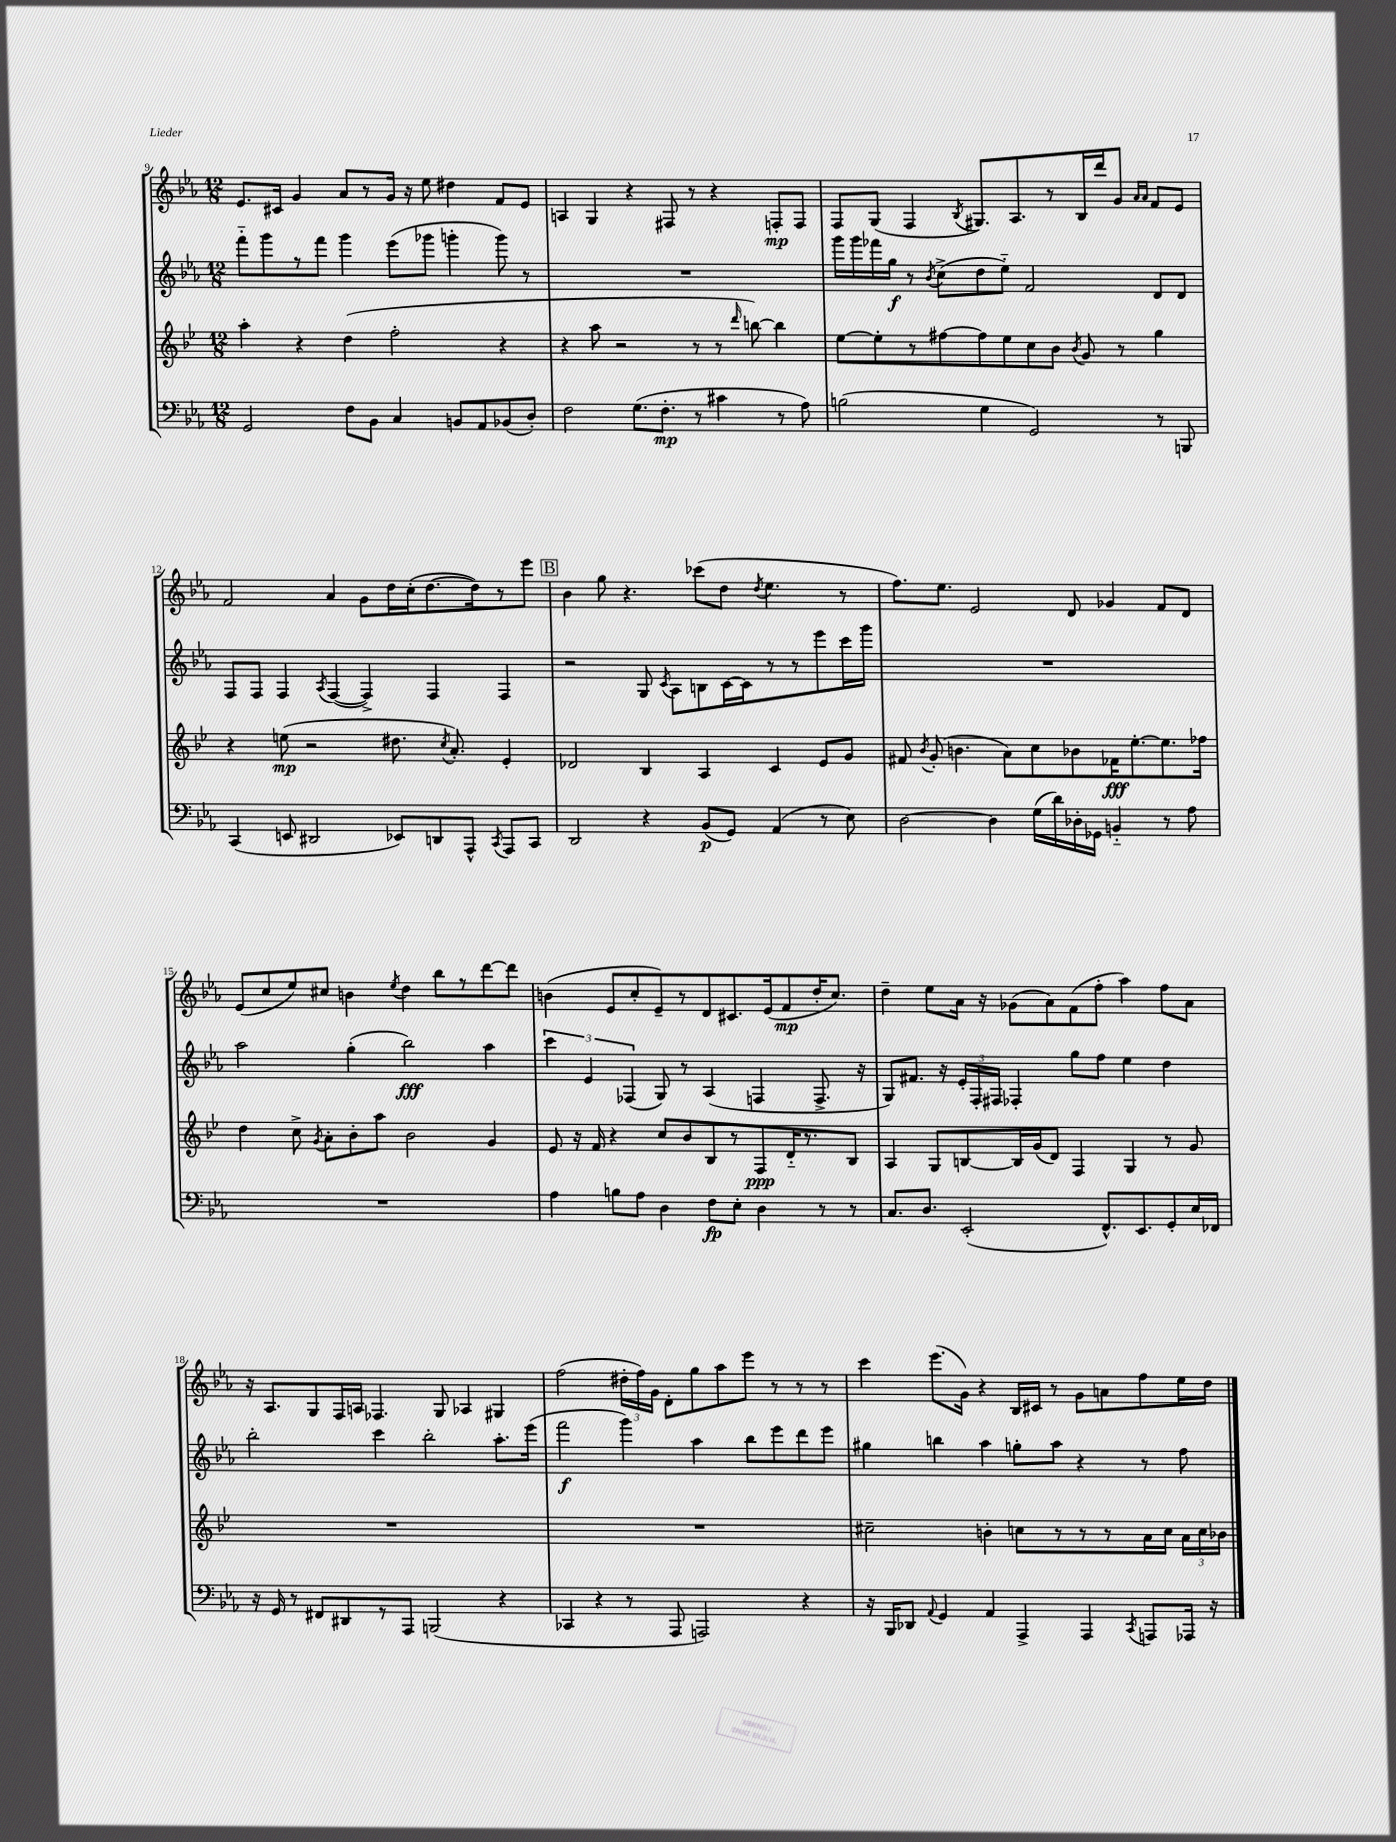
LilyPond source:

<<
\new StaffGroup <<
\new Staff = "s0" {
    \clef treble \key ees \major \numericTimeSignature \time 12/8
    \autoBeamOff ees'8.[ cis'16] g'4 aes'8[ r8 g'16] r16 ees''8 dis''4 f'8[ ees'8] |
    a4 g4 r4 fis8 r8 r4 f8[-.\mp f8] |
    f8[ g8]( f4 \acciaccatura { bes8 } gis8.[) aes8. r8 bes16 d'''16 g'8] \grace { aes'16[ aes'16] } f'8[ ees'8] |
    f'2 aes'4 g'8[ d''16 c''16-.( d''8.~ d''16) r8 ees'''8] |
    \mark \markup { \box "B" } bes'4 g''8 r4. ces'''8[( d''8] \acciaccatura { d''8 } ees''4. r8 |
    f''8.[) ees''8.] ees'2 d'8 ges'4 f'8[ d'8] |
    ees'8[( c''8 ees''8) cis''8] b'4 \acciaccatura { ees''8 } d''4 bes''8[ r8 d'''8~ d'''8] |
    b'4( ees'8[ c''8-. ees'8--) r8 d'8 cis'8. ees'16( f'8\mp d''16-. c''8.]) |
    d''4-- ees''8[ aes'16] r16 ges'8[( aes'8) f'8( f''8]-. aes''4) f''8[ aes'8] |
    r16 aes8.[ g8 f16 a16] fes4. g8 aes4 gis4 |
    f''2( \tuplet 3/2 { dis''16[-. f''16) g'16] } d'8[-. g''8 aes''8 ees'''8] r8 r8 r8 |
    c'''4 ees'''8.[( g'16]) r4 bes16[ cis'16] r8 g'8[ a'8 f''8 ees''16 d''16] \bar "|." |
}
\new Staff = "s1" {
    \clef treble \key ees \major \numericTimeSignature \time 12/8
    \autoBeamOff f'''8[-_ g'''8 r8 f'''8] g'''4 ees'''8[( ges'''8] g'''4-. g'''8) r8 |
    R1. |
    g'''16[ g'''16 fes'''16 g''16]\f r8 \acciaccatura { bes'8 } c''8[->( d''8 ees''8]-_) f'2 d'8[ d'8] |
    f8[ f8] f4 \acciaccatura { aes8 } f4~( f4->) f4 f4 |
    \mark \markup { \box "B" } r2 g8 \acciaccatura { c'8 } aes8[ b8 c'16~ c'16 r8 r8 ees'''8 c'''16 g'''16] |
    R1. |
    aes''2 g''4-.( bes''2\fff) aes''4 |
    \tuplet 3/2 { c'''4 ees'4 fes4( } g8) r8 aes4( f4 f8.-> r16 |
    g8[) fis'8.] r16 \tuplet 3/2 { ees'16[-. f16-. fis16] } fes4-. g''8[ f''8] ees''4 d''4 |
    bes''2-. c'''4 bes''2-. aes''8.[-. ees'''16]( |
    f'''2\f g'''4) aes''4 bes''8[ ees'''8 d'''8 ees'''8] |
    gis''4 b''4 aes''4 g''8[-. aes''8] r4 r8 f''8 \bar "|." |
}
\new Staff = "s2" {
    \clef treble \key bes \major \numericTimeSignature \time 12/8
    \autoBeamOff a''4-. r4 d''4( f''2-. r4 |
    r4 a''8 r2 r8 r8 \grace { d'''16 } b''8~) b''4 |
    ees''8[~ ees''8-. r8 fis''8~ fis''8 ees''8 c''8 bes'8] \acciaccatura { bes'8 } g'8 r8 g''4 |
    r4 e''8\mp( r2 dis''8. \acciaccatura { c''8 } a'8.-.) ees'4-. |
    \mark \markup { \box "B" } des'2 bes4 a4 c'4 ees'8[ g'8] |
    fis'8 \acciaccatura { bes'8 } g'8-.( b'4. a'8[) c''8 bes'8 fes'16\fff ees''8.~-. ees''8. fes''16] |
    d''4 c''8-> \acciaccatura { g'8 } a'8[-. bes'8-. a''8] bes'2 g'4 |
    ees'8 r16 f'16 r4 c''8[ bes'8 bes8 r8 f8\ppp d'16-_ r8. bes8] |
    a4 g8[ b8~ b16 g'16( d'8]) f4 g4 r8 g'8 |
    R1. |
    R1. |
    cis''2-- b'4-. c''8[ r8 r8 r8 a'16 c''16] \tuplet 3/2 { a'16[ c''16 bes'16] } \bar "|." |
}
\new Staff = "s3" {
    \clef bass \key ees \major \numericTimeSignature \time 12/8
    \autoBeamOff g,2 f8[ bes,8] c4 b,8[ aes,8 bes,8( d8]-.) |
    f2 g8.[( f8.]-.\mp r8 cis'4 r8 aes8) |
    b2( g4 g,2) r8 b,,8 |
    c,4( e,8 dis,2 ees,8[) d,8 aes,,8]-^ \acciaccatura { c,8 } aes,,8[ c,8] |
    \mark \markup { \box "B" } d,2 r4 bes,8[\p( g,8]) aes,4( r8 ees8) |
    d2~ d4 g16[( d'16) des16-. ges,16] b,4-_ r8 aes8 |
    R1. |
    aes4 b8[ aes8] d4 f8[\fp ees8]-. d4 r8 r8 |
    c8.[ d8.] ees,2-.( f,8.[-^) ees,8. g,8-. ees16 fes,16] |
    r16 g,16 r8 fis,8[ dis,8 r8 aes,,8] b,,2( r4 |
    ces,4 r4 r8 aes,,8 a,,2) r4 |
    r16 bes,,16[ des,8] \appoggiatura { aes,8 } g,4 aes,4 aes,,4-> aes,,4 \acciaccatura { c,8 } a,,8[ aes,,16] r16 \bar "|." |
}
>>
>>
\layout { \context { \Score currentBarNumber = #9 } }
